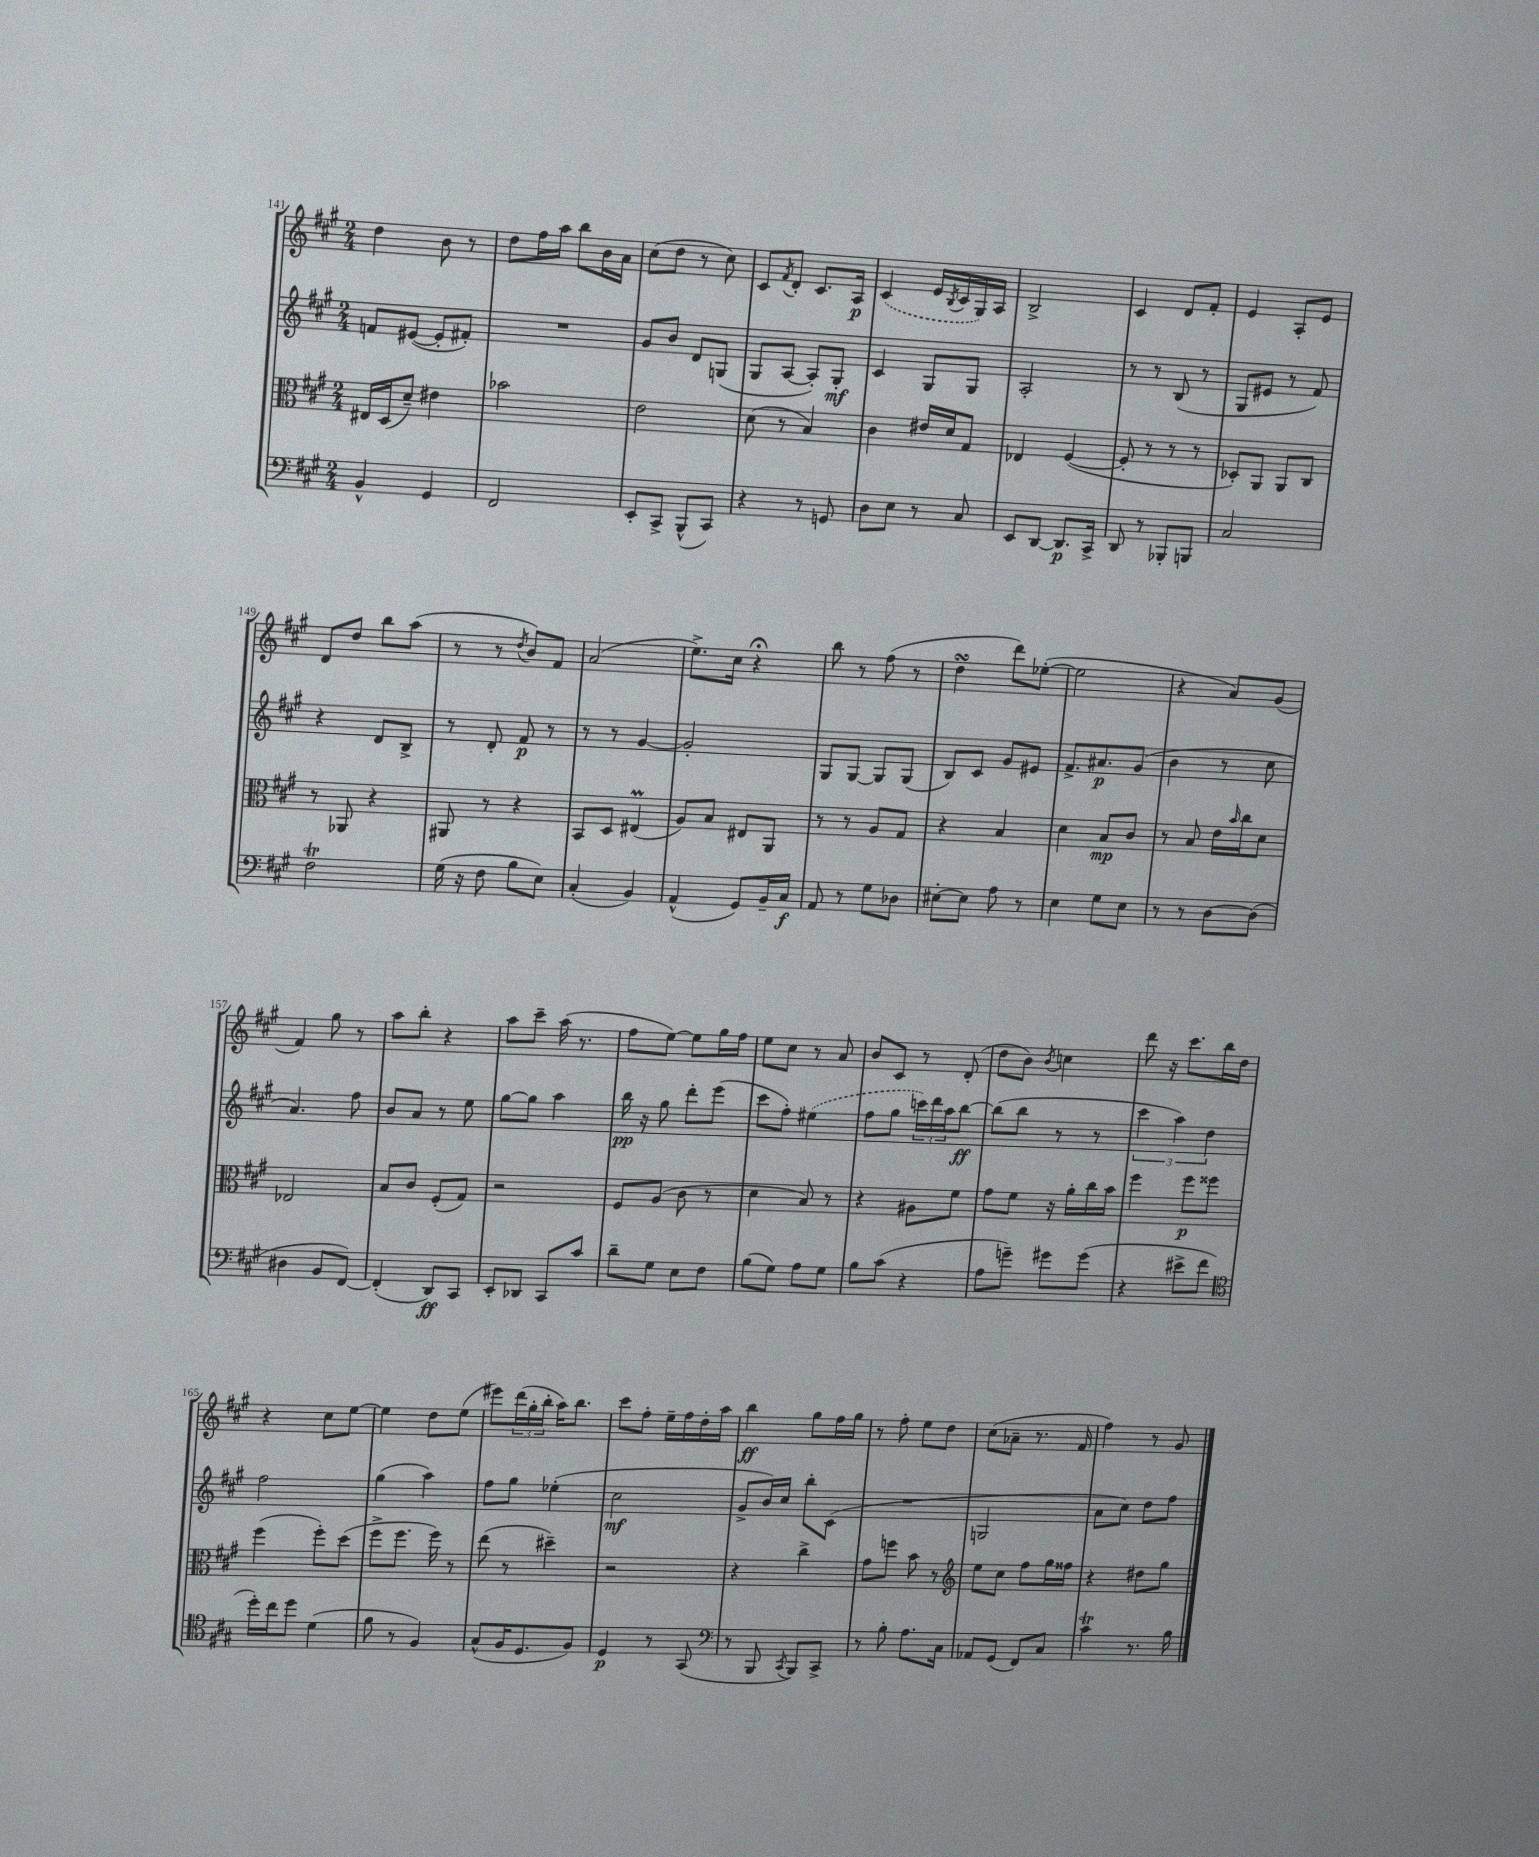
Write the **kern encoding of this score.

**kern	**dynam	**kern	**dynam	**kern	**dynam	**kern	**dynam
*part4	*part4	*part3	*part3	*part2	*part2	*part1	*part1
*staff4	*staff4	*staff3	*staff3	*staff2	*staff2	*staff1	*staff1
*clefF4	*	*clefC3	*	*clefG2	*	*clefG2	*
*k[f#c#g#]	*	*k[f#c#g#]	*	*k[f#c#g#]	*	*k[f#c#g#]	*
*M2/4	*	*M2/4	*	*M2/4	*	*M2/4	*
=141	=141	=141	=141	=141	=141	=141	=141
4BB^^/	.	16E#X/LL	.	8fn/L	.	4dd\	.
.	.	(16D/J	.	.	.	.	.
.	.	8d~/J)	.	([8e#X/J	.	.	.
4GG#/	.	4e#X\	.	8e#'/L]	.	8b\	.
.	.	.	.	8f#X'/J)	.	8r	.
=142	=142	=142	=142	=142	=142	=142	=142
2FF#/	.	2b-X\	.	2r	.	8dd\L	.
.	.	.	.	.	.	16ff#\L	.
.	.	.	.	.	.	16aa\JJ	.
.	.	.	.	.	.	8bb\L	.
.	.	.	.	.	.	16b\L	.
.	.	.	.	.	.	16a\JJ	.
=143	=143	=143	=143	=143	=143	=143	=143
8EE'/L	.	2e\	.	8g#/L	.	(8cc#\L	.
8CC#^/J	.	.	.	8b/J	.	8dd\J	.
(8BBB^^/L	.	.	.	8d/L	.	8r	.
8CC#/J)	.	.	.	(8Gn/J	.	8cc#\)	.
=144	=144	=144	=144	=144	=144	=144	=144
4r	.	(8d\	.	8G#/L	.	8c#/L	.
.	.	.	.	.	.	8qf#/	.
.	.	8r	.	[8A/J	.	8d'/J	.
8r	.	4B/)	.	8A'/L])	.	8.c#/L	.
8GGn/	.	.	.	8G#'/J	mf	.	.
.	.	.	.	.	.	16A/Jk	p
=145	=145	=145	=145	=145	=145	=145	=145
8D\L	.	4c#\	.	4c#/	.	(4c#/	.
8E\J	.	.	.	.	.	.	.
8r	.	16e#X/LL	.	8G#/L	.	16e/LL	.
.	.	.	.	.	.	8qB/	.
.	.	16d/J	.	.	.	16c#/	.
8C#/	.	8G#/J	.	8G#/J	.	16G#/)	.
.	.	.	.	.	.	16A/JJ	.
=146	=146	=146	=146	=146	=146	=146	=146
8EE/L	.	4E-X/	.	2A'/	.	2B^/	.
[8DD/J	.	.	.	.	.	.	.
8.DD/L]	p	([4F#/	.	.	.	.	.
16CC#^/Jk	.	.	.	.	.	.	.
=147	=147	=147	=147	=147	=147	=147	=147
8DD/	.	8F#'/]	.	8r	.	4c#/	.
8r	.	8r	.	8r	.	.	.
8BBB-X'/L	.	8r	.	(8B/	.	8d/L	.
8BBBn/J	.	8r	.	8r	.	8f#'/J	.
=148	=148	=148	=148	=148	=148	=148	=148
2C#/	.	8D-X'/L)	.	8G#/L	.	4e/	.
.	.	8AA/J	.	8e#X/J	.	.	.
.	.	8AA/L	.	8r	.	8A'/L	.
.	.	8C#/J	.	8f#/)	.	8e/J	.
!!LO:LB:g=z
=149	=149	=149	=149	=149	=149	=149	=149
2F#T\	.	8r	.	4r	.	8d/L	.
.	.	8AA-X/	.	.	.	8dd/J	.
.	.	4r	.	8d/L	.	8bb\L	.
.	.	.	.	8B^/J	.	(8aa\J	.
=150	=150	=150	=150	=150	=150	=150	=150
(16G#\	.	8AA#X/	.	8r	.	8r	.
16r	.	.	.	.	.	.	.
8F#\	.	8r	.	8d'/	.	8r	.
.	.	.	.	.	.	8qdd/	.
8B\L	.	4r	.	8f#/	p	8b/L)	.
8E\J)	.	.	.	8r	.	8f#/J	.
=151	=151	=151	=151	=151	=151	=151	=151
(4C#'/	.	8BB/L	.	8r	.	(2a/	.
.	.	8D/J	.	8r	.	.	.
4BB/)	.	(4E#Xm/	.	[4g#/	.	.	.
=152	=152	=152	=152	=152	=152	=152	=152
(4AA^^/	.	8A/L)	.	2g#'/]	.	8.ee^\L)	.
.	.	8B/J	.	.	.	.	.
.	.	.	.	.	.	16cc#\Jk	.
8GG#/L)	.	8E#X/L	.	.	.	4r;<	.
16BB~/L	.	8AA/J	.	.	.	.	.
16C#/JJ	f	.	.	.	.	.	.
=153	=153	=153	=153	=153	=153	=153	=153
8AA/	.	8r	.	8G#/L	.	8bb\	.
8r	.	8r	.	[8G#/J	.	8r	.
8G#\L	.	8A/L	.	8G#/L]	.	(8ff#\	.
8D-X\J	.	8G#/J	.	(8G#/J	.	8r	.
=154	=154	=154	=154	=154	=154	=154	=154
[8E#X'\L	.	4r	.	8B/L)	.	4ddsSSs\	.
8E#\J]	.	.	.	8c#/J	.	.	.
8A\	.	4B/	.	8g#/L	.	8ddd\L)	.
8r	.	.	.	8e#X/J	.	([8ee-X'\J	.
=155	=155	=155	=155	=155	=155	=155	=155
4E\	.	4d\	.	8.f#^/L	.	2ee-\]	.
.	.	.	.	8.a#X/	p	.	.
8G#\L	.	8B/L	mp	.	.	.	.
8E\J	.	8c#/J	.	(8g#/J	.	.	.
=156	=156	=156	=156	=156	=156	=156	=156
8r	.	8r	.	4b\	.	4r	.
8r	.	8B/	.	.	.	.	.
[8D\L	.	16e\LL	.	8r	.	8a/L)	.
.	.	16qqb/	.	.	.	.	.
.	.	16cc#\J	.	.	.	.	.
(8D\J]	.	8d\J	.	8cc#\	.	(8g#/J	.
!!LO:LB:g=z
=157	=157	=157	=157	=157	=157	=157	=157
4D#X\	.	2E-X/	.	4.a/)	.	4f#/)	.
8BB/L	.	.	.	.	.	8gg#\	.
[8FF#/J)	.	.	.	8ff#\	.	8r	.
=158	=158	=158	=158	=158	=158	=158	=158
(4FF#'/]	.	8B/L	.	8b/L	.	8aa\L	.
.	.	8c#/J	.	8a/J	.	8bb'\J	.
8DD/L)	ff	(8F#'/L	.	8r	.	4r	.
8CC#/J	.	8G#/J)	.	8ee\	.	.	.
=159	=159	=159	=159	=159	=159	=159	=159
8EE'/L	.	2r	.	[8gg#\L	.	8aa\L	.
8DD-X/J	.	.	.	8gg#\J]	.	8ccc#~\J	.
8CC#/L	.	.	.	4aa\	.	(16aa\	.
.	.	.	.	.	.	8.r	.
8c#/J	.	.	.	.	.	.	.
=160	=160	=160	=160	=160	=160	=160	=160
8d~\L	.	8F#/L	.	16bb\	pp	8ff#\L	.
.	.	.	.	16r	.	.	.
8G#\J	.	(8A/J	.	8gg#\	.	[8ee\J)	.
8E\L	.	8c#\	.	8ddd'\L	.	8ee\L]	.
8F#\J	.	8r	.	(8eee\J	.	16gg#\L	.
.	.	.	.	.	.	16ff#\JJ	.
=161	=161	=161	=161	=161	=161	=161	=161
(8B\L	.	4d\	.	8ccc#\L	.	8ee\L	.
8G#\J)	.	.	.	8ff#'\J)	.	8cc#\J	.
8A\L	.	8B/)	.	(4ee#X\	.	8r	.
8G#\J	.	8r	.	.	.	8a/	.
=162	=162	=162	=162	=162	=162	=162	=162
8B\L	.	4r	.	8ff#\L	.	8b/L	.
(8c#\J	.	.	.	8gg#\J	.	8c#/J	.
4r	.	8A#X\L	.	24cccn\LL)	.	8r	.
.	.	.	.	24ddd\	.	.	.
.	.	.	.	24aa\J	.	.	.
.	.	8f#\J	.	[8bb\J	ff	(8d'/	.
=163	=163	=163	=163	=163	=163	=163	=163
8A\L	.	8g#\L	.	(8bb\L]	.	8dd\L	.
8gn~\J)	.	8f#\J	.	8bb\J	.	8b\J)	.
.	.	.	.	.	.	8qb/	.
8g#X\L	.	16r	.	8r	.	4ccn\	.
.	.	16a'\LL	.	.	.	.	.
(8g#\J	.	16cc#\	.	8r	.	.	.
.	.	16b\JJ	.	.	.	.	.
=164	=164	=164	=164	=164	=164	=164	=164
4r	.	4ff#\	.	6ccc#\	.	8ddd\	.
.	.	.	.	.	.	16r	.
.	.	.	.	6aa\)	.	.	.
.	.	.	.	.	.	8.ccc#\L	.
8e#X^\L	.	8ff#\L	p	.	.	.	.
.	.	.	.	6dd\	.	.	.
8f#\J	.	8ff##X\J	.	.	.	16bb\L	.
.	.	.	.	.	.	16dd\JJ	.
!!LO:LB:g=z
=165	=165	=165	=165	=165	=165	=165	=165
*clefC4	*	*	*	*	*	*	*
16dd'\LL)	.	(4ff#\	.	2ff#\	.	4r	.
16cc#\J	.	.	.	.	.	.	.
8dd\J	.	.	.	.	.	.	.
(4d\	.	8ff#'\L)	.	.	.	8cc#\L	.
.	.	(8dd\J	.	.	.	[8ee\J	.
=166	=166	=166	=166	=166	=166	=166	=166
8f#\	.	8ff#^\L	.	(4gg#\	.	4ee\]	.
8r	.	8.ff#\J	.	.	.	.	.
4F#/)	.	.	.	4aa\)	.	8dd\L	.
.	.	16ff#\)	.	.	.	.	.
.	.	8r	.	.	.	(8ee\J	.
=167	=167	=167	=167	=167	=167	=167	=167
(8G#^^/L	.	(8ee\	.	8ff#\L	.	8eee#X\L)	.
16F#/K	.	8r	.	8gg#\J	.	(24ddd\L	.
.	.	.	.	.	.	24gg#'\	.
8.D/	.	.	.	.	.	.	.
.	.	.	.	.	.	24bb'\JJ	.
.	.	4dd#X~\)	.	(4ee-X'\	.	16aa\KL)	.
.	.	.	.	.	.	8.bb\J	.
8F#/J)	.	.	.	.	.	.	.
=168	=168	=168	=168	=168	=168	=168	=168
4D/	p	2r	.	2cc#\	mf	8ccc#\L	.
.	.	.	.	.	.	8ff#'\J	.
8r	.	.	.	.	.	16ee~\LL	.
.	.	.	.	.	.	16ff#\	.
(8GG#/	.	.	.	.	.	16dd'\	.
.	.	.	.	.	.	16aa\JJ	.
=169	=169	=169	=169	=169	=169	=169	=169
*clefF4	*	*	*	*	*	*	*
8r	.	4r	.	8g#^/L	.	4bb\	ff
8BBB/	.	.	.	16b/L)	.	.	.
.	.	.	.	16cc#/JJ	.	.	.
8qCC#/	.	.	.	.	.	.	.
8BBB/L)	.	4cc#^\	.	8bb'\L	.	8gg#\L	.
8CC#^/J	.	.	.	(8c#\J	.	16ff#\L	.
.	.	.	.	.	.	16gg#\JJ	.
=170	=170	=170	=170	=170	=170	=170	=170
8r	.	8g#\L	.	2r	.	8r	.
8B'\	.	8ffn\J	.	.	.	8ff#'\	.
8.A\L	.	8b\	.	.	.	8ee\L	.
.	.	8r	.	.	.	8dd\J	.
16C#\Jk	.	.	.	.	.	.	.
=171	=171	=171	=171	=171	=171	=171	=171
*	*	*clefG2	*	*	*	*	*
8AA-X/L	.	8ee\L	.	2Gn/	.	(8cc#\L	.
(8GG#/J	.	8cc#\J	.	.	.	8a-X~\J	.
8FF#/L)	.	8ff#\L	.	.	.	8.r	.
8C#/J	.	16gg#\L	.	.	.	.	.
.	.	16ff##X\JJ	.	.	.	16f#/	.
=172	=172	=172	=172	=172	=172	=172	=172
4c#t\	.	4r	.	8a\L	.	4ff#\)	.
.	.	.	.	8cc#\J)	.	.	.
8.r	.	8dd#X\L	.	8dd\L	.	8r	.
.	.	8gg#\J	.	8ff#\J	.	8g#/	.
16B\	.	.	.	.	.	.	.
==	==	==	==	==	==	==	==
*-	*-	*-	*-	*-	*-	*-	*-
